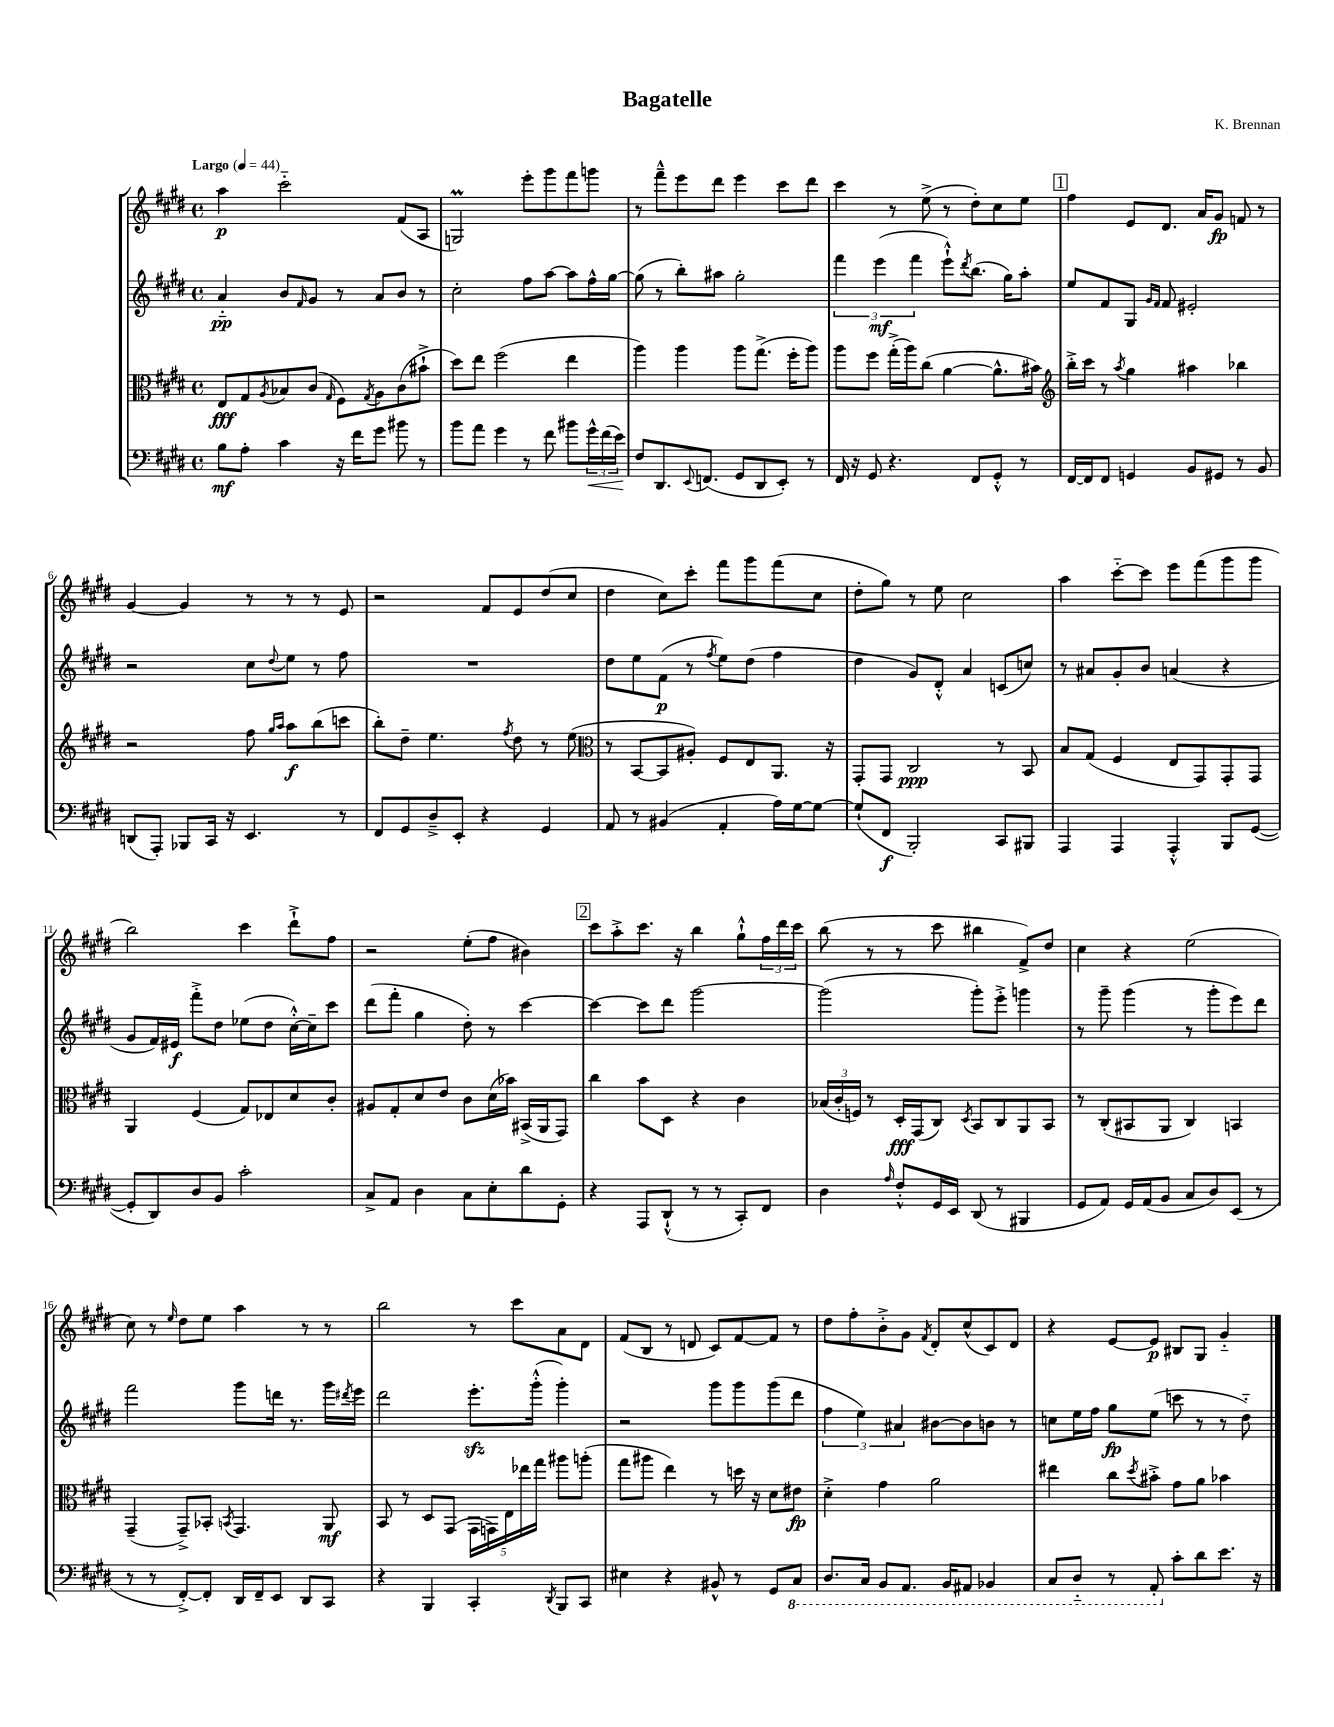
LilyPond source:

\header { title = "Bagatelle" composer = "K. Brennan" }
<<
\new StaffGroup <<
\new Staff = "s0" {
    \clef treble \key e \major \defaultTimeSignature \time 4/4 \tempo "Largo" 4 = 44
    a''4\p cis'''2-_ fis'8( a8 |
    g2\prall) e'''8-. gis'''8 fis'''8 g'''8 |
    r8 fis'''8---^ e'''8 dis'''8 e'''4 cis'''8 dis'''8 |
    cis'''4 r8 e''8->( r8 dis''8-.) cis''8 e''8 |
    \mark \markup { \box "1" } fis''4 e'8 dis'8. a'16 gis'8\fp f'8 r8 |
    gis'4~ gis'4 r8 r8 r8 e'8 |
    r2 fis'8 e'8 dis''8( cis''8 |
    dis''4 cis''8) cis'''8-. fis'''8 gis'''8 fis'''8( cis''8 |
    dis''8-. gis''8) r8 e''8 cis''2 |
    a''4 cis'''8~-_ cis'''8 e'''8 fis'''8( gis'''8 gis'''8 |
    b''2) cis'''4 dis'''8-!-> fis''8 |
    r2 e''8-.( fis''8 bis'4) |
    \mark \markup { \box "2" } cis'''8 a''8-.-> cis'''8. r16 b''4 gis''8-!-^ \tuplet 3/2 { fis''16 dis'''16 cis'''16 } |
    b''8( r8 r8 cis'''8 bis''4 fis'8->) dis''8 |
    cis''4 r4 e''2( |
    cis''8) r8 \grace { e''16 } dis''8 e''8 a''4 r8 r8 |
    b''2 r8 cis'''8 a'8 dis'8 |
    fis'8( b8 r8 d'8 cis'8) fis'8~ fis'8 r8 |
    dis''8 fis''8-. b'8-.-> gis'8 \acciaccatura { fis'8 } dis'8-. cis''8-^( cis'8) dis'8 |
    r4 e'8~ e'8\p bis8 gis8 gis'4-_ \bar "|." |
}
\new Staff = "s1" {
    \clef treble \key e \major \defaultTimeSignature \time 4/4
    a'4-_\pp b'8 \grace { fis'16 } gis'8 r8 a'8 b'8 r8 |
    cis''2-. fis''8 a''8~ a''8 fis''16-^ gis''16~ |
    gis''8( r8 b''8-.) ais''8 gis''2-. |
    \tuplet 3/2 { fis'''4 e'''4\mf( fis'''4 } e'''8-!-^) \acciaccatura { dis'''8 } b''8.( gis''16) a''8-. |
    \mark \markup { \box "1" } e''8 fis'8 gis8 \grace { gis'16 fis'16 } fis'8 eis'2-. |
    r2 cis''8 \appoggiatura { dis''8 } e''8 r8 fis''8 |
    R1 |
    dis''8 e''8 fis'8\p( r8 \acciaccatura { fis''8 } e''8) dis''8( fis''4 |
    dis''4 gis'8) dis'8-.-^ a'4 c'8( c''8) |
    r8 ais'8 gis'8-. b'8 a'4( r4 |
    gis'8 fis'16) eis'16\f fis'''8-.-> dis''8 ees''8( dis''8 cis''16~-.-^) cis''16-- cis'''8 |
    dis'''8( fis'''8-. gis''4 dis''8-.) r8 cis'''4~ |
    \mark \markup { \box "2" } cis'''4~ cis'''8 dis'''8 gis'''2~ |
    gis'''2( gis'''8-.) e'''8-.-> g'''4 |
    r8 gis'''8-- gis'''4( r8 gis'''8-. e'''8) dis'''8 |
    fis'''2 gis'''8 d'''16 r8. gis'''16 \acciaccatura { dis'''8 } e'''16 |
    dis'''2 e'''8.-.\sfz gis'''16-.-^( gis'''4-.) |
    r2 gis'''8 gis'''8 gis'''8( dis'''8 |
    \tuplet 3/2 { fis''4 e''4) ais'4 } bis'8~ bis'8 b'8 r8 |
    c''8 e''16 fis''16 gis''8\fp e''8( c'''8 r8 r8 dis''8-_) \bar "|." |
}
\new Staff = "s2" {
    \clef alto \key e \major \defaultTimeSignature \time 4/4
    e8\fff gis8 \acciaccatura { a8 } bes8 cis'8( \grace { gis16 } fis8) \acciaccatura { gis8 } a8 cis'8( bis'8-!-> |
    dis''8) e''8 fis''2( e''4 |
    a''4) a''4 a''8 gis''8.->( fis''16-. a''8) |
    a''8 fis''8 gis''16-.->( a''16) cis''8( a'4~ a'8.-^ bis'16) |
    \mark \markup { \box "1" } \clef treble b''16-.-> cis'''16 r8 \acciaccatura { a''8 } gis''4 ais''4 bes''4 |
    r2 fis''8 \grace { gis''16 a''16 } a''8\f b''8( c'''8 |
    b''8-.) dis''8-- e''4. \acciaccatura { fis''8 } dis''8 r8 e''8( |
    \clef alto r8 b,8~ b,8 ais8-.) fis8 e8 a,8. r16 |
    gis,8-. gis,8 cis2\ppp r8 b,8 |
    b8 gis8( fis4 e8 gis,8) gis,8-. gis,8 |
    a,4 fis4( gis8) ees8 dis'8 cis'8-. |
    ais8 gis8-. dis'8 e'8 cis'8 dis'16( bes'16) bis,16->( a,16 gis,8) |
    \mark \markup { \box "2" } cis''4 b'8 dis8 r4 cis'4 |
    \tuplet 3/2 { bes16( cis'16-. f16) } r8 dis16-.\fff gis,16( cis8) \acciaccatura { dis8 } b,8 cis8 a,8 b,8 |
    r8 cis8-.( bis,8 a,8 cis4) b,4 |
    gis,4--( gis,8--->) bes,8-. \acciaccatura { b,8 } gis,4. a,8\mf |
    b,8 r8 dis8 gis,8( \tuplet 5/4 { gis,16 g,16) e16 ees''16 gis''16 } ais''8 a''8-.( |
    gis''8 ais''8 e''4) r8 d''16 r16 dis'8 eis'8\fp |
    dis'4-.-> gis'4 a'2 |
    eis''4 cis''8 \acciaccatura { dis''8 } bis'8-.-> gis'8 a'8 bes'4 \bar "|." |
}
\new Staff = "s3" {
    \clef bass \key e \major \defaultTimeSignature \time 4/4
    b8\mf a8-. cis'4 r16 fis'16 gis'8 bis'8 r8 |
    b'8 a'8 gis'4 r8 fis'8 bis'8 \tuplet 3/2 { gis'16-^\< fis'16( e'16) } |
    fis8\! dis,8. \appoggiatura { e,8 } f,8.( gis,8 dis,8 e,8-.) r8 |
    fis,16 r16 gis,8 r4. fis,8 gis,8-.-^ r8 |
    \mark \markup { \box "1" } fis,16~ fis,16 fis,8 g,4 b,8 gis,8 r8 b,8 |
    d,8( a,,8-.) bes,,8 cis,16 r16 e,4. r8 |
    fis,8 gis,8 dis8---> e,8-. r4 gis,4 |
    a,8 r8 bis,4( a,4-. a16) gis16~ gis8~ |
    gis8-!( fis,8\f b,,2-.) cis,8 bis,,8 |
    a,,4 a,,4 a,,4-.-^ b,,8 gis,8~( |
    gis,8-. dis,8) dis8 b,8 cis'2-. |
    cis8-> a,8 dis4 cis8 e8-. dis'8 gis,8-. |
    \mark \markup { \box "2" } r4 a,,8 dis,8-!-^( r8 r8 cis,8-.) fis,8 |
    dis4 \grace { a16 } fis8-.-^ gis,16 e,16 dis,8( r8 bis,,4 |
    gis,8 a,8) gis,16 a,16( b,8 cis8 dis8) e,8( r8 |
    r8 r8 fis,8~-.->) fis,8-. dis,16 fis,16-- e,8 dis,8 cis,8 |
    r4 b,,4 cis,4-. \acciaccatura { dis,8 } b,,8 cis,8 |
    eis4 r4 bis,8-^ r8 gis,8 \ottava #-1 cis,8 |
    dis,8. cis,16 b,,8 a,,8. b,,16 ais,,8 bes,,4 |
    cis,8 dis,8-_ r8 a,,8-. \ottava #0 cis'8-. dis'8 e'8. r16 \bar "|." |
}
>>
>>
